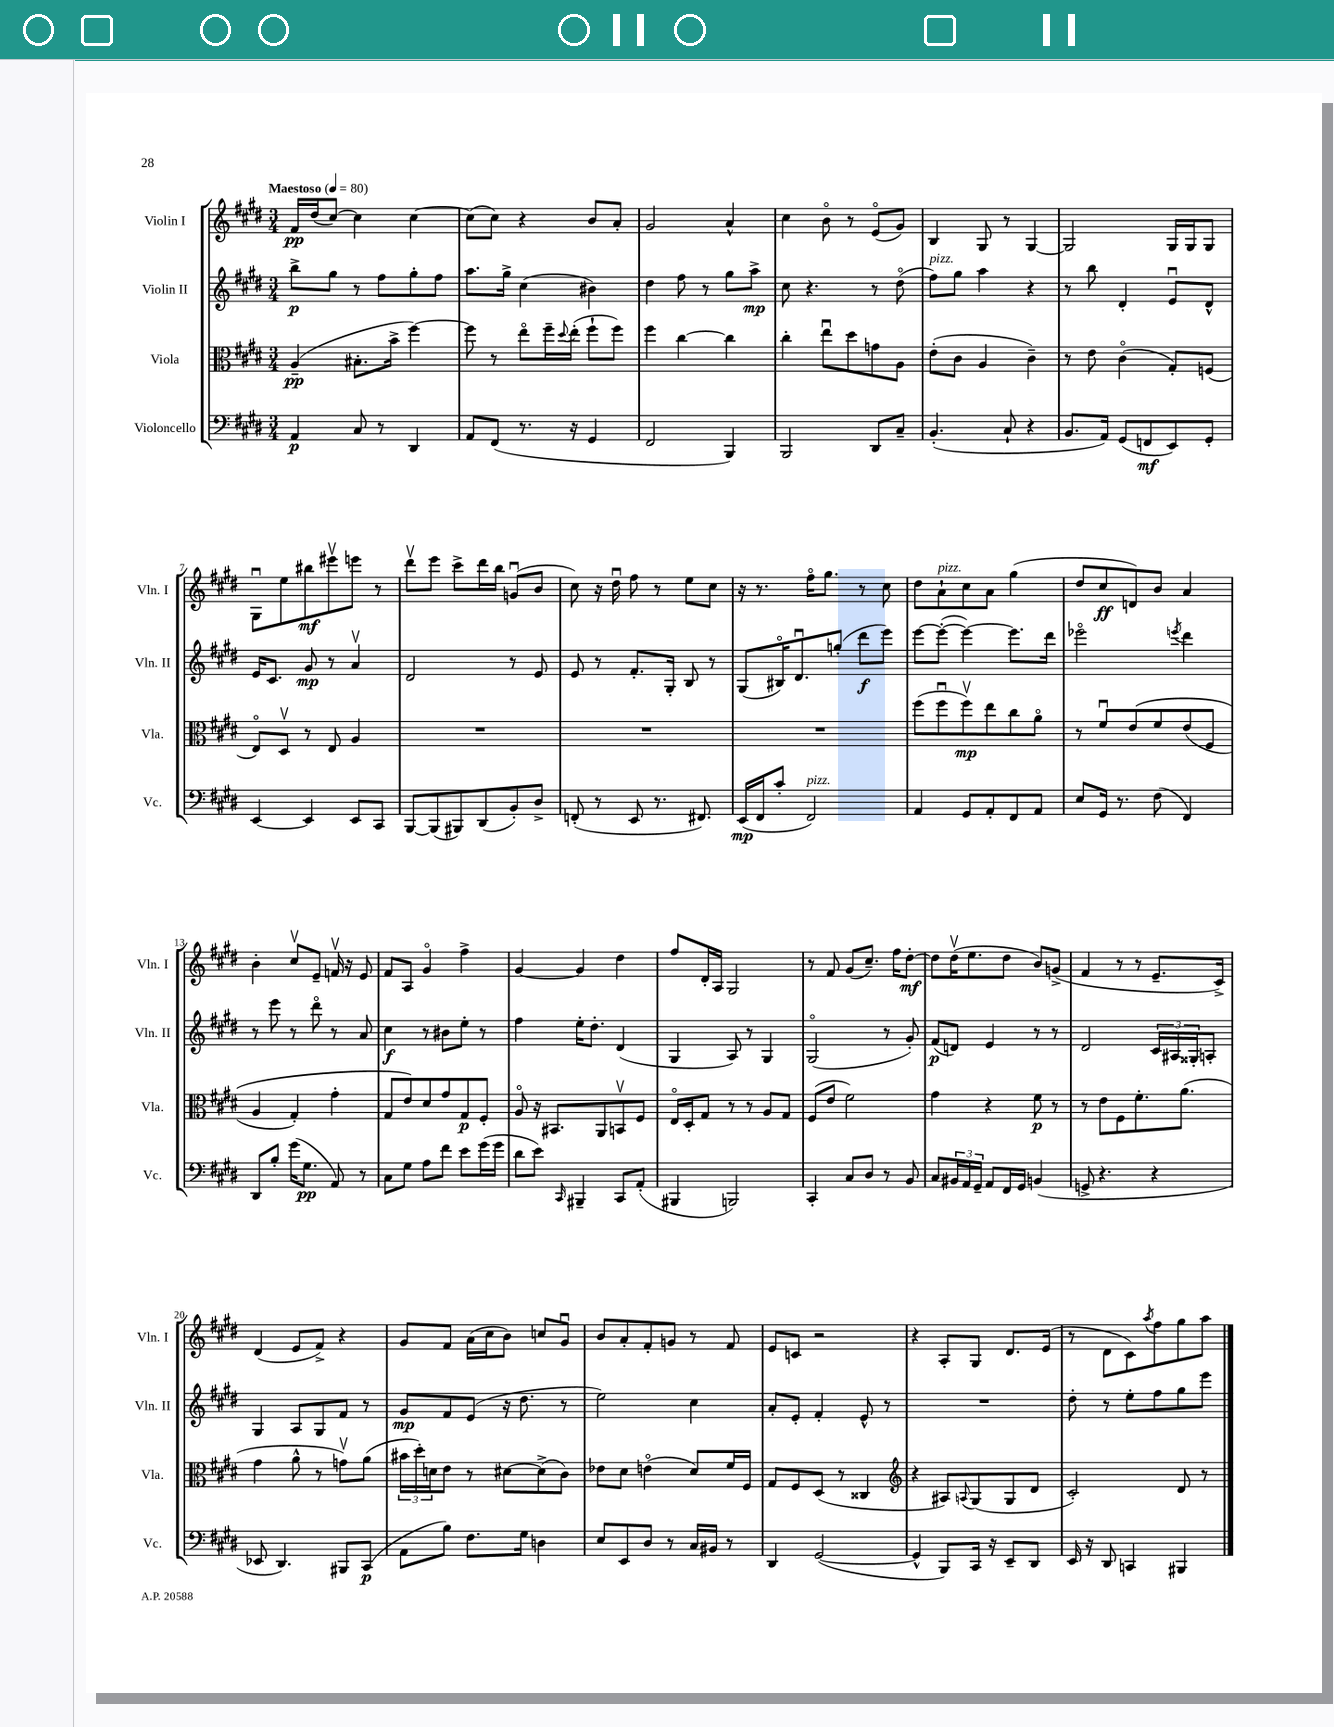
<<
\new StaffGroup <<
\new Staff = "s0" \with { instrumentName = "Violin I" shortInstrumentName = "Vln. I" } {
    \clef treble \key e \major \numericTimeSignature \time 3/4 \tempo "Maestoso" 4 = 80
    fis'16\pp dis''16( cis''8~) cis''4 cis''4~ |
    cis''8( cis''8) r4 b'8 a'8-. |
    gis'2 a'4-^ |
    cis''4 b'8\flageolet r8 e'8\flageolet( gis'8) |
    b4 gis8 r8 gis4~ |
    gis2 gis16 gis16 gis8 |
    gis8\downbow e''8 bis''8\mf eis'''8\upbow e'''8 r8 |
    dis'''8\upbow e'''8 cis'''8-> dis'''16 b''16 g'8\downbow( b'8 |
    cis''8) r16 dis''16\downbow fis''8 r8 e''8 cis''8 |
    r16 r8. fis''16\flageolet gis''8. r8 cis''8 |
    dis''8 a'8-!^\markup { \italic "pizz." } cis''8 a'8 gis''4( |
    dis''8 cis''8\ff d'8) b'8 a'4 |
    b'4-. cis''8\upbow e'8-- f'16\upbow r16 e'8 |
    fis'8 a8 gis'4\flageolet fis''4-> |
    gis'4~ gis'4 dis''4 |
    fis''8 dis'16-. a16 gis2 |
    r8 fis'8 gis'8( cis''8.--) fis''16 dis''8~-.\mf |
    dis''8 dis''16\upbow( e''8. dis''8 b'8) g'8->( |
    fis'4 r8 r8 e'8.-- cis'16->) |
    dis'4( e'8 fis'8->) r4 |
    gis'8 fis'8 a'16( cis''16 b'8) c''8 gis'8\downbow |
    b'8 a'8-. fis'8-. g'8 r8 fis'8 |
    e'8 c'8 r2 |
    r4 a8-. gis8 dis'8. e'16( |
    r8 dis'8 cis'8) \acciaccatura { a''8 } fis''8 gis''8 a''8 \bar "|." |
}
\new Staff = "s1" \with { instrumentName = "Violin II" shortInstrumentName = "Vln. II" } {
    \clef treble \key e \major \numericTimeSignature \time 3/4
    b''8->\p gis''8 r8 fis''8 gis''8-. fis''8 |
    a''8. gis''16-> cis''4( bis'4) |
    dis''4 fis''8 r8 gis''8 a''8->\mp |
    cis''8 r4. r8 dis''8\flageolet( |
    fis''8^\markup { \italic "pizz." }) gis''8 a''4 r4 |
    r8 b''8 dis'4-. e'8\downbow dis'8-^ |
    e'16 cis'8. gis'8\mp r8 a'4\upbow |
    dis'2 r8 e'8 |
    e'8 r8 fis'8.-. gis16-. b8 r8 |
    gis8( bis16\flageolet) dis'8.\downbow g''8-.( dis'''8\f e'''8) |
    e'''8~ e'''8~-.( e'''4~) e'''8. dis'''16 |
    ees'''2\flageolet \acciaccatura { e'''8 } dis'''4 |
    r8 e'''8 r8 dis'''8\flageolet r8 a'8 |
    cis''4\f r8 bis'8 e''8-. r8 |
    fis''4 e''16-. dis''8.-. dis'4( |
    gis4 a8) r8 gis4 |
    gis2\flageolet( r8 gis'8-.) |
    fis'8\p( d'8) e'4 r8 r8 |
    dis'2 \tuplet 3/2 { cis'16 ais16 gisis16-. } a8-. |
    gis4 a8 gis8 fis'8 r8 |
    gis'8\mp fis'8 e'8( r16 dis''8. r8 |
    e''2) cis''4 |
    a'8-. e'8-. fis'4-. e'8-^ r8 |
    R2. |
    dis''8-. r8 e''8-. fis''8 gis''8 e'''8 \bar "|." |
}
\new Staff = "s2" \with { instrumentName = "Viola" shortInstrumentName = "Vla." } {
    \clef alto \key e \major \numericTimeSignature \time 3/4
    a4--\pp( bis8.-. b'16-> fis''4~) |
    fis''8 r8 e''8\flageolet fis''16-- \appoggiatura { dis''8 } e''16-.( fis''8-! fis''8) |
    fis''4 cis''4~ cis''4 |
    cis''4-. e''8\downbow dis''8 g'8 a8 |
    e'8-.( cis'8 a4 cis'4--) |
    r8 e'8 cis'4\flageolet( gis8-.) f8( |
    e8\flageolet) dis8\upbow r8 e8 a4 |
    R2. |
    R2. |
    R2. |
    fis''8( fis''8\downbow fis''8\upbow\mp) e''8 cis''8 a'8\flageolet |
    r8 fis'8\downbow e'8\( fis'8 e'8( fis8 |
    a4 gis4-.) gis'4-. |
    gis8 e'8\) dis'8 gis'8 gis8\p fis8-. |
    a8\flageolet r16 bis,8. a,8 b,8\upbow fis8 |
    e16\flageolet dis16-. gis8 r8 r8 a8 gis8 |
    fis8( e'8 fis'2) |
    gis'4 r4 fis'8\p r8 |
    r8 e'8 fis8 fis'8.-. a'8.( |
    gis'4 a'8-^ r8 g'8\upbow) a'8( |
    \tuplet 3/2 { bis'16 dis''16-.) d'16 } e'8 r8 dis'8~ dis'8->( cis'8) |
    ees'8 dis'8 e'4\flageolet( dis'8) fis'16 fis16 |
    gis8 fis8 dis8( r8 cisis4 |
    \clef treble r4 ais8) \appoggiatura { a8 } gis8( gis8 dis'8 |
    cis'2-.) dis'8 r8 \bar "|." |
}
\new Staff = "s3" \with { instrumentName = "Violoncello" shortInstrumentName = "Vc." } {
    \clef bass \key e \major \numericTimeSignature \time 3/4
    a,4\p cis8 r8 dis,4 |
    a,8 fis,8( r8. r16 gis,4 |
    fis,2 b,,4) |
    b,,2 dis,8 cis8-- |
    b,4.-.( cis8-! r4 |
    b,8. a,16) gis,8( f,8\mf e,8) gis,8-. |
    e,4~ e,4 e,8 cis,8 |
    b,,8~ b,,8( bis,,8) dis,8( b,8-.) dis8-> |
    f,8-.( r8 e,8 r8. fis,8.) |
    e,16\mp( fis,16 cis'8-. fis,2^\markup { \italic "pizz." }) |
    a,4 gis,8 a,8-. fis,8 a,8 |
    e8 gis,16 r8. fis8( fis,4) |
    dis,8 b8-. gis'16( gis8.\pp a,8) r8 |
    cis8 gis8 a8 fis'8 e'8 gis'16( gis'16 |
    dis'8 e'8) \grace { cis,16 } bis,,4-- cis,8 a,8-.( |
    bis,,4 b,,2) |
    cis,4-. cis8 dis8 r8 b,8 |
    cis8 \tuplet 3/2 { bis,16 a,16 gis,16-- } a,8 fis,16 gis,16 b,4( |
    g,8-> r4. r4 |
    ees,8 dis,4.) bis,,8 cis,8\p( |
    a,8 b8) fis8. gis16 d4 |
    e8 e,8 dis8 r8 cis16 bis,16 r8 |
    dis,4 gis,2~( |
    gis,4-^ b,,8) cis,16 r16 e,8-- dis,8 |
    e,16 r16 dis,8 c,4 bis,,4 \bar "|." |
}
>>
>>
